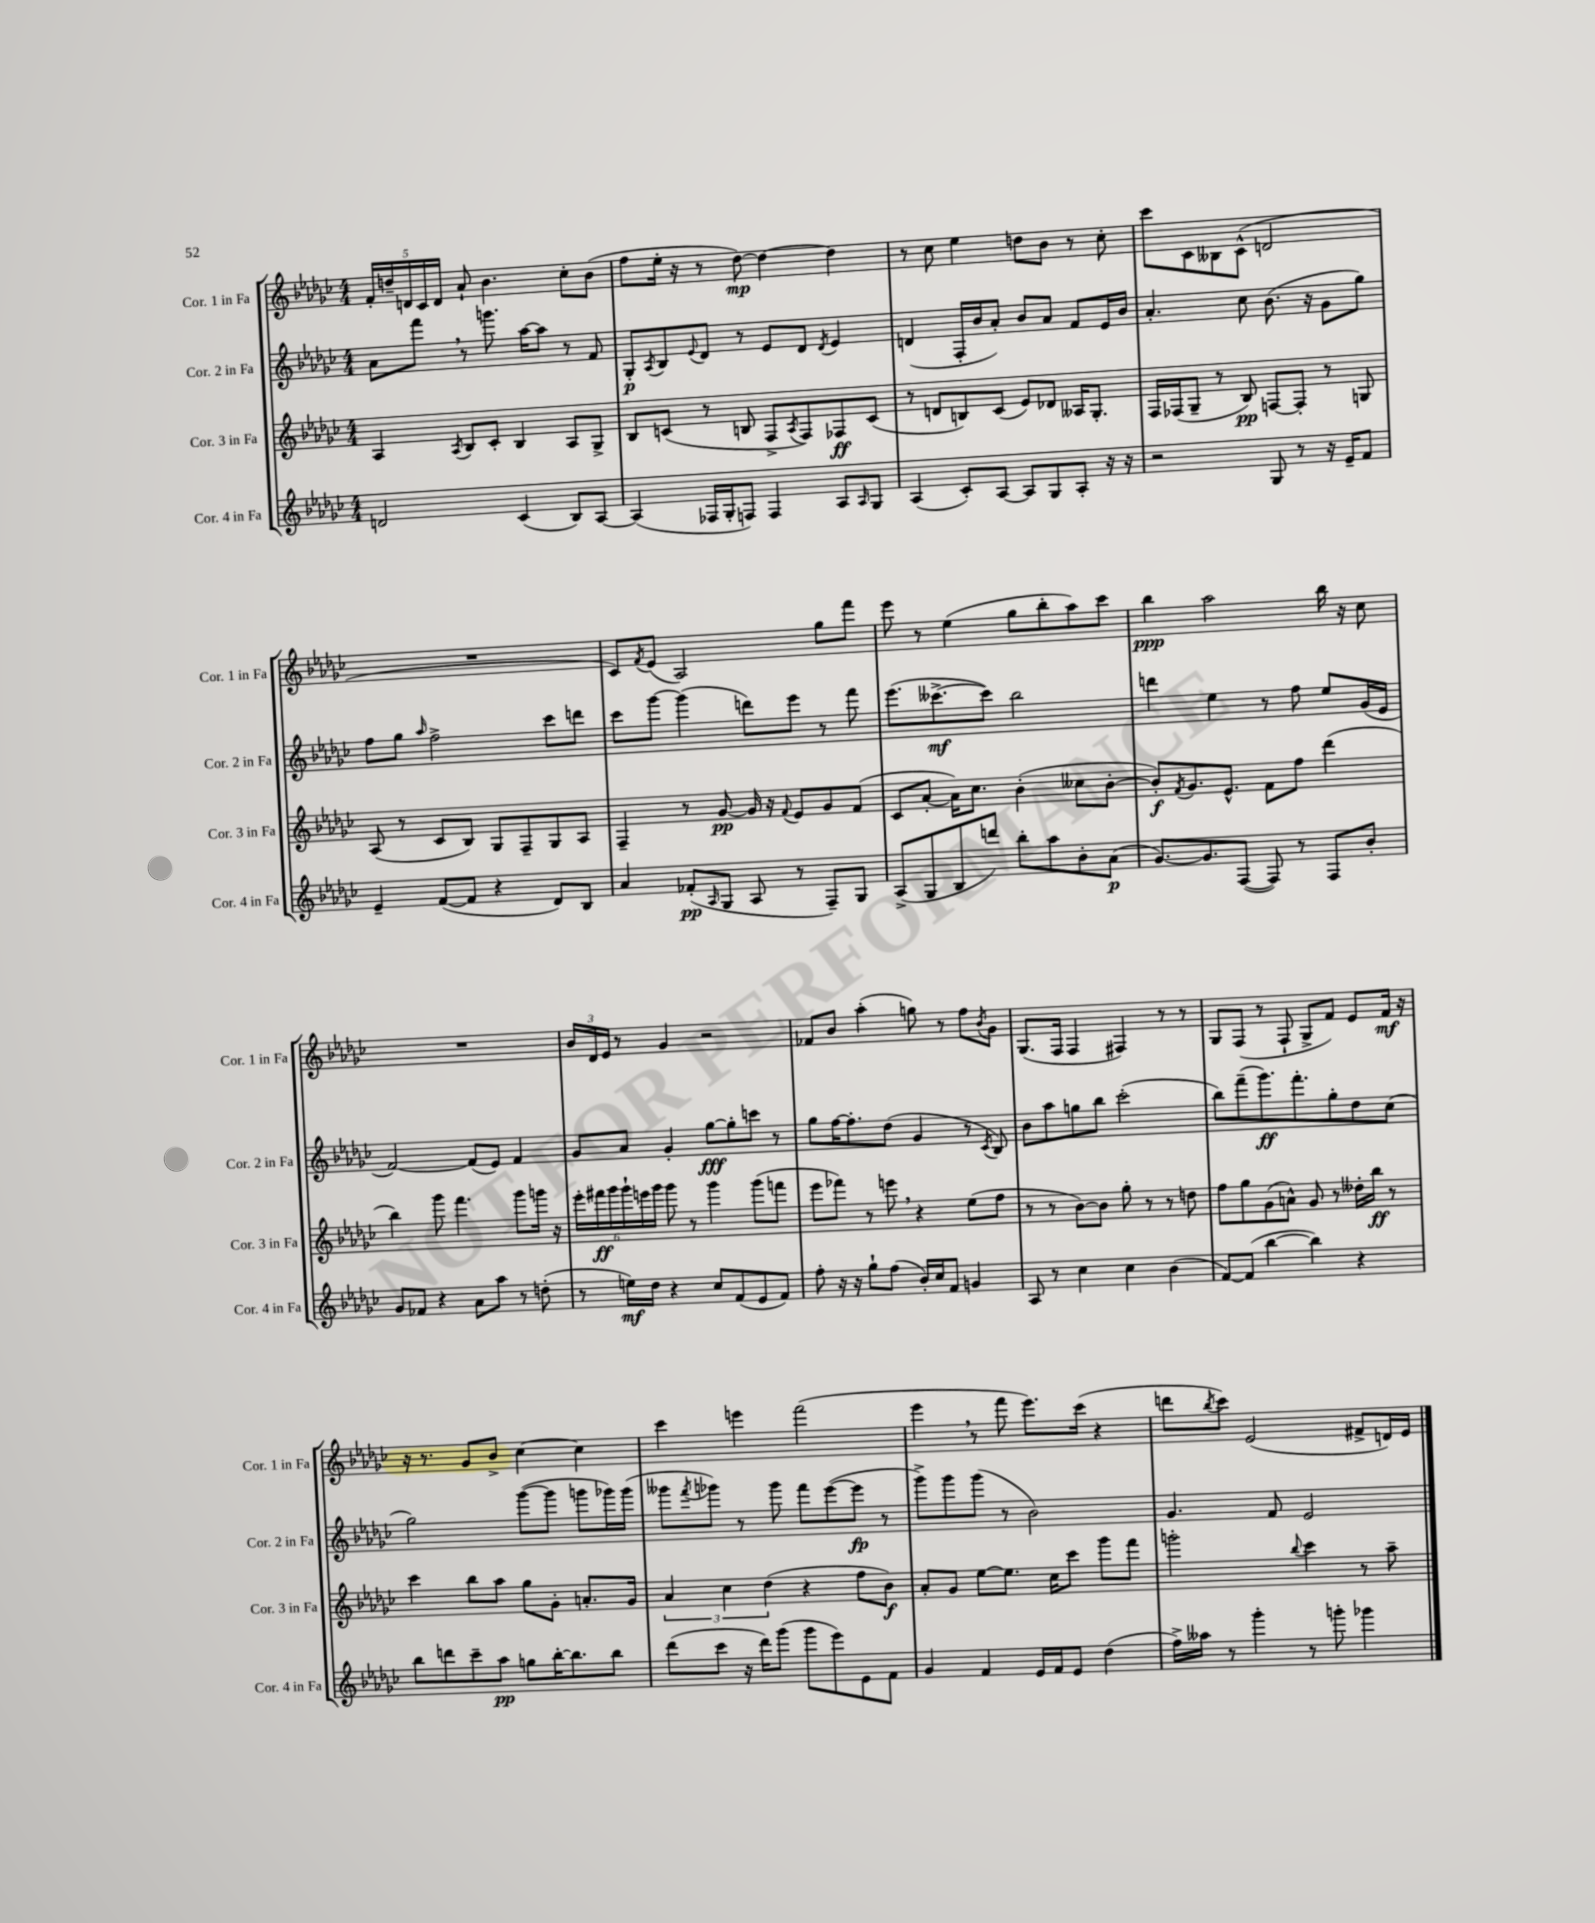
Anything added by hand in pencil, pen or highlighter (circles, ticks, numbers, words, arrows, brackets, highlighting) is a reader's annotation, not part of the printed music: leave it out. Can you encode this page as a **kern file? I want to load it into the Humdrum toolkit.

**kern	**dynam	**kern	**dynam	**kern	**dynam	**kern	**dynam
*part4	*part4	*part3	*part3	*part2	*part2	*part1	*part1
*staff4	*staff4	*staff3	*staff3	*staff2	*staff2	*staff1	*staff1
*I"Cor. 4 in Fa	*	*I"Cor. 3 in Fa	*	*I"Cor. 2 in Fa	*	*I"Cor. 1 in Fa	*
*I'Cor. 4 in Fa	*	*I'Cor. 3 in Fa	*	*I'Cor. 2 in Fa	*	*I'Cor. 1 in Fa	*
*clefG2	*	*clefG2	*	*clefG2	*	*clefG2	*
*k[b-e-a-d-g-c-]	*	*k[b-e-a-d-g-c-]	*	*k[b-e-a-d-g-c-]	*	*k[b-e-a-d-g-c-]	*
*M4/4	*	*M4/4	*	*M4/4	*	*M4/4	*
=32	=32	=32	=32	=32	=32	=32	=32
2dn/	.	4A-/	.	8a-\L	.	20f'/LL	.
.	.	.	.	.	.	20ddn~/	.
.	.	.	.	.	.	20dn/	.
.	.	.	.	8fff,\J	.	.	.
.	.	.	.	.	.	20c-/	.
.	.	.	.	.	.	20d/JJ	.
.	.	8qA-/	.	.	.	.	.
.	.	8B-/L	.	8r	.	8a-`/	.
.	.	8c-'/J	.	8.gggn\	.	4.b-\	.
(4c-/	.	4B-/	.	.	.	.	.
.	.	.	.	[16aa-\KL	.	.	.
.	.	.	.	8aa-\J]	.	.	.
8B-/L)	.	8A-/L	.	8r	.	8cc-'\L	.
[8A-/J	.	8G-^/J	.	8f/	.	(8b-\J	.
=33	=33	=33	=33	=33	=33	=33	=33
(4A-/]	.	8B-/L	.	8G-'/L	p	8ff\L	.
.	.	.	.	8qA-/	.	.	.
.	.	(8cn/J	.	8B-/	.	16ee-'\Jk	.
.	.	.	.	.	.	16r	.
.	.	.	.	8qqe-/	.	.	.
16F-X/LL	.	8r	.	8d-/J	.	8r	.
16G-'/J	.	.	.	.	.	.	.
8Fn/J)	.	8Bn/	.	8r	.	[8dd-\)	mp
4F/	.	8F^/L	.	8e-/L	.	4dd-\_	.
.	.	8qA-/	.	.	.	.	.
.	.	8F/)	.	8d-/J	.	.	.
.	.	.	.	8qd-/	.	.	.
8A-/L	.	8F-X/	ff	4e-/	.	4dd-\]	.
16qqA-/	.	.	.	.	.	.	.
8G-/J	.	(8c/J	.	.	.	.	.
=34	=34	=34	=34	=34	=34	=34	=34
(4A-/	.	8r	.	(4dn/	.	8r	.
.	.	8dn/L	.	.	.	8cc-\	.
8c-'/L)	.	8Bn/)	.	16F'/LL	.	4ee-\	.
.	.	.	.	16b-/J	.	.	.
[8A-/J	.	(8c-/J	.	8a-'/J)	.	.	.
8A-/L]	.	8e-/L)	.	8b-/L	.	8ddn\L	.
8G-/	.	8d-X/J	.	8a-/J	.	8b-\J	.
8A-'/J	.	16A--X/KL	.	8f/L	.	8r	.
.	.	8.G-'/J	.	.	.	.	.
16r	.	.	.	16e-/L	.	8cc-'\	.
16r	.	.	.	16b-/JJ	.	.	.
=35	=35	=35	=35	=35	=35	=35	=35
2r	.	16F/LL	.	4.a-'/	.	8ccc-\L	.
.	.	(16F-X/J	.	.	.	.	.
.	.	8G-~/J	.	.	.	8c-\	.
.	.	8r	.	.	.	8B--X\	.
.	.	8B-/)	pp	8cc-\	.	(8c-^^\J	.
8G-/	.	[8Fn/L	.	(8.b-\	.	2dn/	.
8r	.	8F'/J]	.	.	.	.	.
.	.	.	.	16r	.	.	.
16r	.	8r	.	8g-\L	.	.	.
16e-~/KL	.	.	.	.	.	.	.
8f/J	.	8Gn/	.	8gg-\J)	.	.	.
!!LO:LB:g=z
=36	=36	=36	=36	=36	=36	=36	=36
4e-~/	.	(8A-/	.	8ff\L	.	1r	.
.	.	8r	.	8gg-\J	.	.	.
.	.	.	.	16qqaa-/	.	.	.
([8f/L	.	8c-/L	.	2ff^\	.	.	.
8f/J]	.	8B-/J)	.	.	.	.	.
4r	.	8G-/L	.	.	.	.	.
.	.	8F~/	.	.	.	.	.
8d-/L)	.	8G-/	.	8ccc-\L	.	.	.
8B-/J	.	8A-/J	.	8dddn\J	.	.	.
=37	=37	=37	=37	=37	=37	=37	=37
4a-/	.	4F~/	.	8ccc-\L	.	8c-/L)	.
.	.	.	.	.	.	8qf/	.
.	.	.	.	[8ggg-\J	.	(8e-/J	.
(8f-X'/L	pp	8r	.	(4ggg-\]	.	2A-/)	.
16qqA-/	.	.	.	.	.	.	.
8G-/J	.	[8g-/	pp	.	.	.	.
8A-/	.	16g-/]	.	8dddn\L)	.	.	.
.	.	16r	.	.	.	.	.
.	.	8qqf/	.	.	.	.	.
8r	.	8e-/L	.	8eee-\J	.	.	.
8F~/L)	.	8g-/	.	8r	.	8gg-\L	.
8G-/J	.	(8f/J	.	8fff\	.	8fff\J	.
=38	=38	=38	=38	=38	=38	=38	=38
(8A-^/L	.	8c-/L	.	(8.eee-\L	.	8eee-\	.
8G-/	.	[8a-'/J	.	.	.	8r	.
.	.	.	.	[8.ccc--X^\	mf	.	.
8B-/	.	16a-\KL])	.	.	.	(4ee-\	.
.	.	8.cc-\J	.	.	.	.	.
8dddn/J)	.	.	.	8ccc--\J])	.	.	.
8bb-'\L	.	(4b-'\	.	2bb-\	.	8gg-\L	.
8aa-\	.	.	.	.	.	8bb-'\	.
8b-'\	.	8cc--X\L	.	.	.	8aa-\)	.
(8a-\J	p	[8b-'\J	.	.	.	8ccc-\J	.
=39	=39	=39	=39	=39	=39	=39	=39
[8.g-/L)	.	8b-'/L])	f	4dddn\	.	4bb-\	ppp
.	.	8qf/	.	.	.	.	.
.	.	8.g-/	.	.	.	.	.
8.g-/]	.	.	.	.	.	.	.
.	.	.	.	4ee-\	.	2aa-\	.
.	.	8.e-^^/J	.	.	.	.	.
([8F/J	.	.	.	.	.	.	.
8F/])	.	8f\L	.	8r	.	.	.
8r	.	8ff\J	.	8ff\	.	.	.
8F/L	.	(4ddd-\	.	8ee-/L	.	16bb-\	.
.	.	.	.	.	.	16r	.
8b-'/J	.	.	.	(16g-/L	.	8cc-\	.
.	.	.	.	16e-/JJ	.	.	.
!!LO:LB:g=z
=40	=40	=40	=40	=40	=40	=40	=40
8g-/L	.	4bb-\)	.	[2f/)	.	1r	.
8f-X/J	.	.	.	.	.	.	.
4r	.	8ggg-\	.	.	.	.	.
.	.	4.fff\	.	.	.	.	.
8a-\L	.	.	.	(8f/L]	.	.	.
8aa-\J	.	.	.	8e-/J)	.	.	.
8r	.	8ggg-\L	.	4f/	.	.	.
(8ddn'\	.	16gggn\Jk	.	.	.	.	.
.	.	16r	.	.	.	.	.
=41	=41	=41	=41	=41	=41	=41	=41
8r	.	24eee-'\LL	.	8g-/L	.	24b-/LL	.
.	.	24fff#X\	ff	.	.	24d-/	.
.	.	24ggg-\	.	.	.	24e-/JJ	.
16een\LL)	mf	24ggg-`\	.	8a-/J	.	8r	.
.	.	24eeen\	.	.	.	.	.
16dd-\JJ	.	.	.	.	.	.	.
.	.	24ggg-\JJ	.	.	.	.	.
4r	.	8ggg-\	.	4g-'/	.	4g-/	.
.	.	8r	.	.	.	.	.
8cc-/L	.	4ggg-\	.	[8gg-\L	fff	2r	.
(8f/	.	.	.	8gg-'\]	.	.	.
8e-/	.	(8ggg-\L	.	8cccn\J	.	.	.
8f/J)	.	8fffn\J	.	8r	.	.	.
=42	=42	=42	=42	=42	=42	=42	=42
8ff'\	.	8eee-\L	.	8gg-\L	.	8f-X/L	.
16r	.	8fff-X\J)	.	[16ff\K	.	8b-/J	.
16r	.	.	.	8.ff'\]	.	.	.
8gg-`\L	.	8r	.	.	.	(4aa-'\	.
(8ff\J	.	8eeen,\	.	(8dd-\J	.	.	.
16b-'/LL)	.	4r	.	4g-/	.	8ggn\)	.
16cc-/J	.	.	.	.	.	.	.
8f/J	.	.	.	.	.	8r	.
4gn/	.	(8ee-\L	.	8r	.	8ff\L	.
.	.	.	.	8qc-/	.	8qb-/	.
.	.	8ff\J	.	8B-/)	.	8g-\J	.
=43	=43	=43	=43	=43	=43	=43	=43
8A-/	.	8r	.	8b-\L	.	(8.G-/L	.
8r	.	8r	.	8aa-\	.	.	.
.	.	.	.	.	.	16F/Jk	.
4cc-\	.	[8b-\L)	.	8ggn\	.	4F/	.
.	.	8b-\J]	.	8bb-\J	.	.	.
4cc-\	.	8gg-'\	.	(2ccc-'\	.	4F#X/)	.
.	.	8r	.	.	.	.	.
(4b-\	.	8r	.	.	.	8r	.
.	.	8ddn\	.	.	.	8r	.
=44	=44	=44	=44	=44	=44	=44	=44
[8f/L)	.	8ff\L	.	8bb-\L)	.	8G-/L	.
(8f/J]	.	8gg-\	.	(8fff~\	.	(8F/J	.
[4bb-\	.	(8g-\	.	8.ggg-\)	ff	8r	.
.	.	8an^^\J)	.	.	.	8F`/	.
.	.	.	.	8.fff'\	.	.	.
4bb-\])	.	8g-/	.	.	.	8G-^/L	.
.	.	8r	.	8gg-'\	.	8f/J)	.
4r	.	16dd--X'\LL	.	8dd-\	.	8e-/L	.
.	.	16bb-\JJ	ff	.	.	.	.
.	.	8r	.	(8cc-\J	.	16f/Jk	mf
.	.	.	.	.	.	16r	.
!!LO:LB:g=z
=45	=45	=45	=45	=45	=45	=45	=45
8bb-\L	.	4ccc-\	.	2gg-\)	.	16r	.
.	.	.	.	.	.	8.r	.
8dddn\	.	.	.	.	.	.	.
8ccc-~\	.	8bb-\L	.	.	.	8g-/L	.
8aa-\J	pp	8aa-\J	.	.	.	8b-^/J	.
8ggn\L	.	8gg-\L	.	([8ggg-\L	.	[4cc-\	.
[16bb-'\K	.	8g-'\J	.	8ggg-\J]	.	.	.
8.bb-\]	.	.	.	.	.	.	.
.	.	8.an'/L	.	8gggn\L	.	4cc-\]	.
8bb-\J	.	.	.	16ggg-X\L)	.	.	.
.	.	16g-/Jk	.	(16ggg-\JJ	.	.	.
=46	=46	=46	=46	=46	=46	=46	=46
(8ddd-\L	.	6a-/	.	8ggg--X\L	.	4ccc-\	.
.	.	.	.	8qfff/	.	.	.
8ccc-\J	.	.	.	8ggg-X\J)	.	.	.
.	.	6cc-\	.	.	.	.	.
16r	.	.	.	8r	.	4eeen\	.
16ddd-\KL)	.	.	.	.	.	.	.
.	.	(6dd-\	.	.	.	.	.
(8ggg-\J	.	.	.	8ggg-\	.	.	.
8ggg-\L	.	4r	.	8fff\L	.	(2fff\	.
8eee-\)	.	.	.	([8eee-\	.	.	.
8e-\	.	8ff\L	.	8eee-\J]	fp	.	.
8f\J	.	8b-\J)	f	8r	.	.	.
=47	=47	=47	=47	=47	=47	=47	=47
4g-/	.	8a-'/L	.	8ggg-^\L)	.	4eee-,\	.
.	.	8g-/J	.	8ggg-\	.	.	.
4f/	.	[8ee-\L	.	(8ggg-\J	.	8r	.
.	.	8.ee-\J]	.	8r	.	8fff\	.
16e-/LL	.	.	.	2b-\)	.	8.eee-\L)	.
16f/J	.	16cc-\KL	.	.	.	.	.
8e-/J	.	8ccc-\J	.	.	.	.	.
.	.	.	.	.	.	(16ccc-\Jk	.
(4dd-\	.	8ggg-\L	.	.	.	4r	.
.	.	8fff\J	.	.	.	.	.
=48	=48	=48	=48	=48	=48	=48	=48
16ff^\LL)	.	2gggn'\	.	4.g-/	.	8dddn\L	.
16aa--X\JJ	.	.	.	.	.	.	.
.	.	.	.	.	.	8qbb-/	.
8r	.	.	.	.	.	8ccc-\J)	.
4ggg-'\	.	.	.	.	.	(2e-/	.
.	.	.	.	8f/	.	.	.
.	.	8qqbb-/	.	.	.	.	.
8r	.	4ccc-\	.	2e-/	.	.	.
8gggn'\	.	.	.	.	.	.	.
4ggg-X\	.	8r	.	.	.	8f#X^/L	.
.	.	8aa-~\	.	.	.	16dn/L)	.
.	.	.	.	.	.	16e-/JJ	.
==	==	==	==	==	==	==	==
*-	*-	*-	*-	*-	*-	*-	*-
